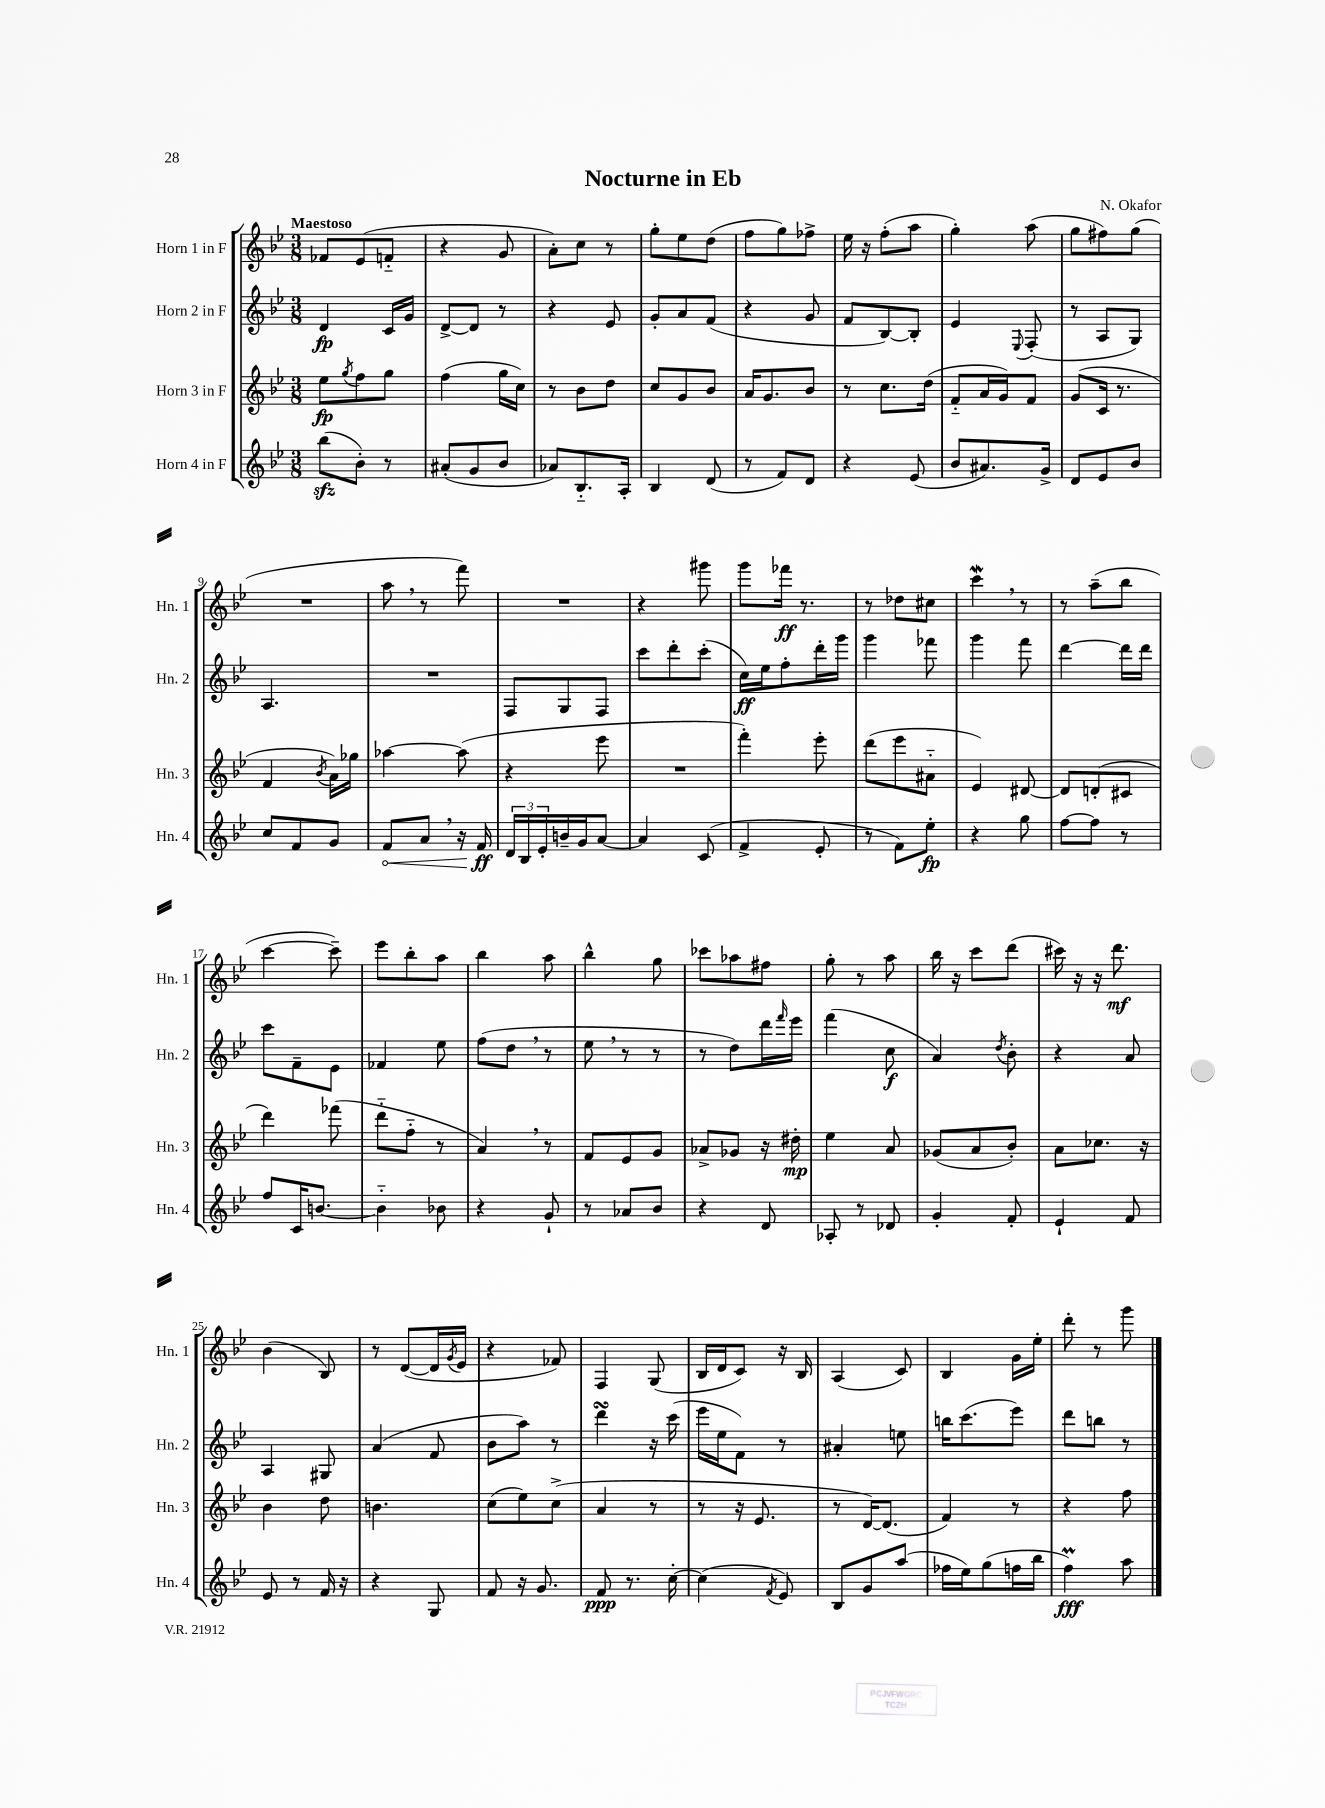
\header { title = "Nocturne in Eb" composer = "N. Okafor" }
<<
\new StaffGroup <<
\new Staff = "s0" \with { instrumentName = "Horn 1 in F" shortInstrumentName = "Hn. 1" } {
    \clef treble \key bes \major \numericTimeSignature \time 3/8 \tempo "Maestoso"
    fes'8 ees'8( f'8-_ |
    r4 g'8 |
    a'8-.) c''8 r8 |
    g''8-. ees''8 d''8( |
    f''8 g''8) fes''8-> |
    ees''16 r16 f''8-.( a''8 |
    g''4-.) a''8( |
    g''8 fis''8) g''8( |
    R4. |
    a''8 \breathe r8 f'''8) |
    R4. |
    r4 gis'''8 |
    g'''8 fes'''16\ff r8. |
    r8 des''8 cis''8 |
    c'''4\mordent \breathe r8 |
    r8 a''8--( bes''8 |
    c'''4~ c'''8--) |
    ees'''8 bes''8-. a''8 |
    bes''4 a''8 |
    bes''4-^ g''8 |
    ces'''8 aes''8 fis''8 |
    g''8-. r8 a''8 |
    bes''16 r16 c'''8 d'''8( |
    cis'''16) r16 r16 d'''8.\mf |
    bes'4( bes8) |
    r8 d'8~( d'16 \acciaccatura { g'8 } ees'16 |
    r4 fes'8) |
    f4 g8( |
    bes16 d'16 c'8) r16 bes16 |
    a4( c'8) |
    bes4 g'16 ees''16-. |
    d'''8-. r8 g'''8 \bar "|." |
}
\new Staff = "s1" \with { instrumentName = "Horn 2 in F" shortInstrumentName = "Hn. 2" } {
    \clef treble \key bes \major \numericTimeSignature \time 3/8
    d'4\fp c'16 g'16 |
    d'8~-> d'8 r8 |
    r4 ees'8 |
    g'8-. a'8 f'8( |
    r4 g'8 |
    f'8 bes8~) bes8-. |
    ees'4 \appoggiatura { ees8 } f8-.( |
    r8 a8 g8) |
    a4. |
    R4. |
    f8 g8 f8 |
    c'''8 d'''8-. c'''8-.( |
    c''16\ff) ees''16 f''8-. d'''16-. g'''16 |
    g'''4 fes'''8 |
    g'''4 f'''8 |
    d'''4~ d'''16 d'''16 |
    c'''8 f'8-- ees'8 |
    fes'4 ees''8 |
    f''8( d''8 \breathe r8 |
    ees''8 \breathe r8 r8 |
    r8 d''8) d'''16 \grace { f'''16 } ees'''16 |
    f'''4( c''8\f |
    a'4) \acciaccatura { d''8 } bes'8-. |
    r4 a'8 |
    a4 gis8 |
    a'4( f'8 |
    bes'8 a''8) r8 |
    d'''4\turn r16 c'''16( |
    ees'''16 ees''16 f'8) r8 |
    ais'4-. e''8 |
    b''16 c'''8.( ees'''8) |
    d'''8 b''8 r8 \bar "|." |
}
\new Staff = "s2" \with { instrumentName = "Horn 3 in F" shortInstrumentName = "Hn. 3" } {
    \clef treble \key bes \major \numericTimeSignature \time 3/8
    ees''8\fp \acciaccatura { g''8 } f''8 g''8 |
    f''4( g''16 c''16) |
    r8 bes'8 d''8 |
    c''8 g'8 bes'8 |
    a'16 g'8. bes'8 |
    r8 c''8. d''16( |
    f'8-_ a'16 g'16) f'8 |
    g'8( c'16 r8. |
    f'4 \acciaccatura { bes'8 } a'16) ges''16 |
    aes''4~ aes''8( |
    r4 ees'''8 |
    R4. |
    f'''4-.) ees'''8-. |
    d'''8( ees'''8 ais'8-_ |
    ees'4) dis'8~ |
    dis'8 d'8-.( cis'8 |
    d'''4) fes'''8( |
    d'''8-_ f''8-_ r8 |
    a'4) \breathe r8 |
    f'8 ees'8 g'8 |
    aes'8-> ges'8 r16 dis''16-.\mp |
    ees''4 a'8 |
    ges'8( a'8 bes'8-.) |
    a'8 ces''8. r16 |
    bes'4 d''8 |
    b'4. |
    c''8( ees''8) c''8->( |
    a'4 r8 |
    r8 r16 ees'8. |
    r8 d'16~) d'8.( |
    f'4) r8 |
    r4 f''8 \bar "|." |
}
\new Staff = "s3" \with { instrumentName = "Horn 4 in F" shortInstrumentName = "Hn. 4" } {
    \clef treble \key bes \major \numericTimeSignature \time 3/8
    bes''8\sfz( bes'8-.) r8 |
    ais'8-.( g'8 bes'8 |
    aes'8) bes8.-_ a16-. |
    bes4 d'8( |
    r8 f'8) d'8 |
    r4 ees'8( |
    bes'8 ais'8.) g'16-> |
    d'8 ees'8 bes'8 |
    c''8 f'8 g'8 |
    \once \override Hairpin.circled-tip = ##t f'8\< a'8 \breathe r16 f'16\ff\! |
    \tuplet 3/2 { d'16 bes16 ees'16-. } b'16-- g'16 a'8~ |
    a'4 c'8( |
    f'4-> ees'8-. |
    r8 f'8) ees''8-.\fp |
    r4 g''8 |
    f''8~ f''8 r8 |
    f''8 c'16 b'8.~ |
    b'4-_ bes'8 |
    r4 g'8-! |
    r8 aes'8 bes'8 |
    r4 d'8 |
    aes8-. r8 des'8 |
    g'4-. f'8-. |
    ees'4-! f'8 |
    ees'8 r8 f'16 r16 |
    r4 g8 |
    f'8 r16 g'8. |
    f'8\ppp r8. c''16~-. |
    c''4( \acciaccatura { f'8 } ees'8) |
    bes8 g'8 a''8( |
    fes''16 ees''16) g''8( f''16 bes''16 |
    f''4\prall\fff) a''8 \bar "|." |
}
>>
>>
